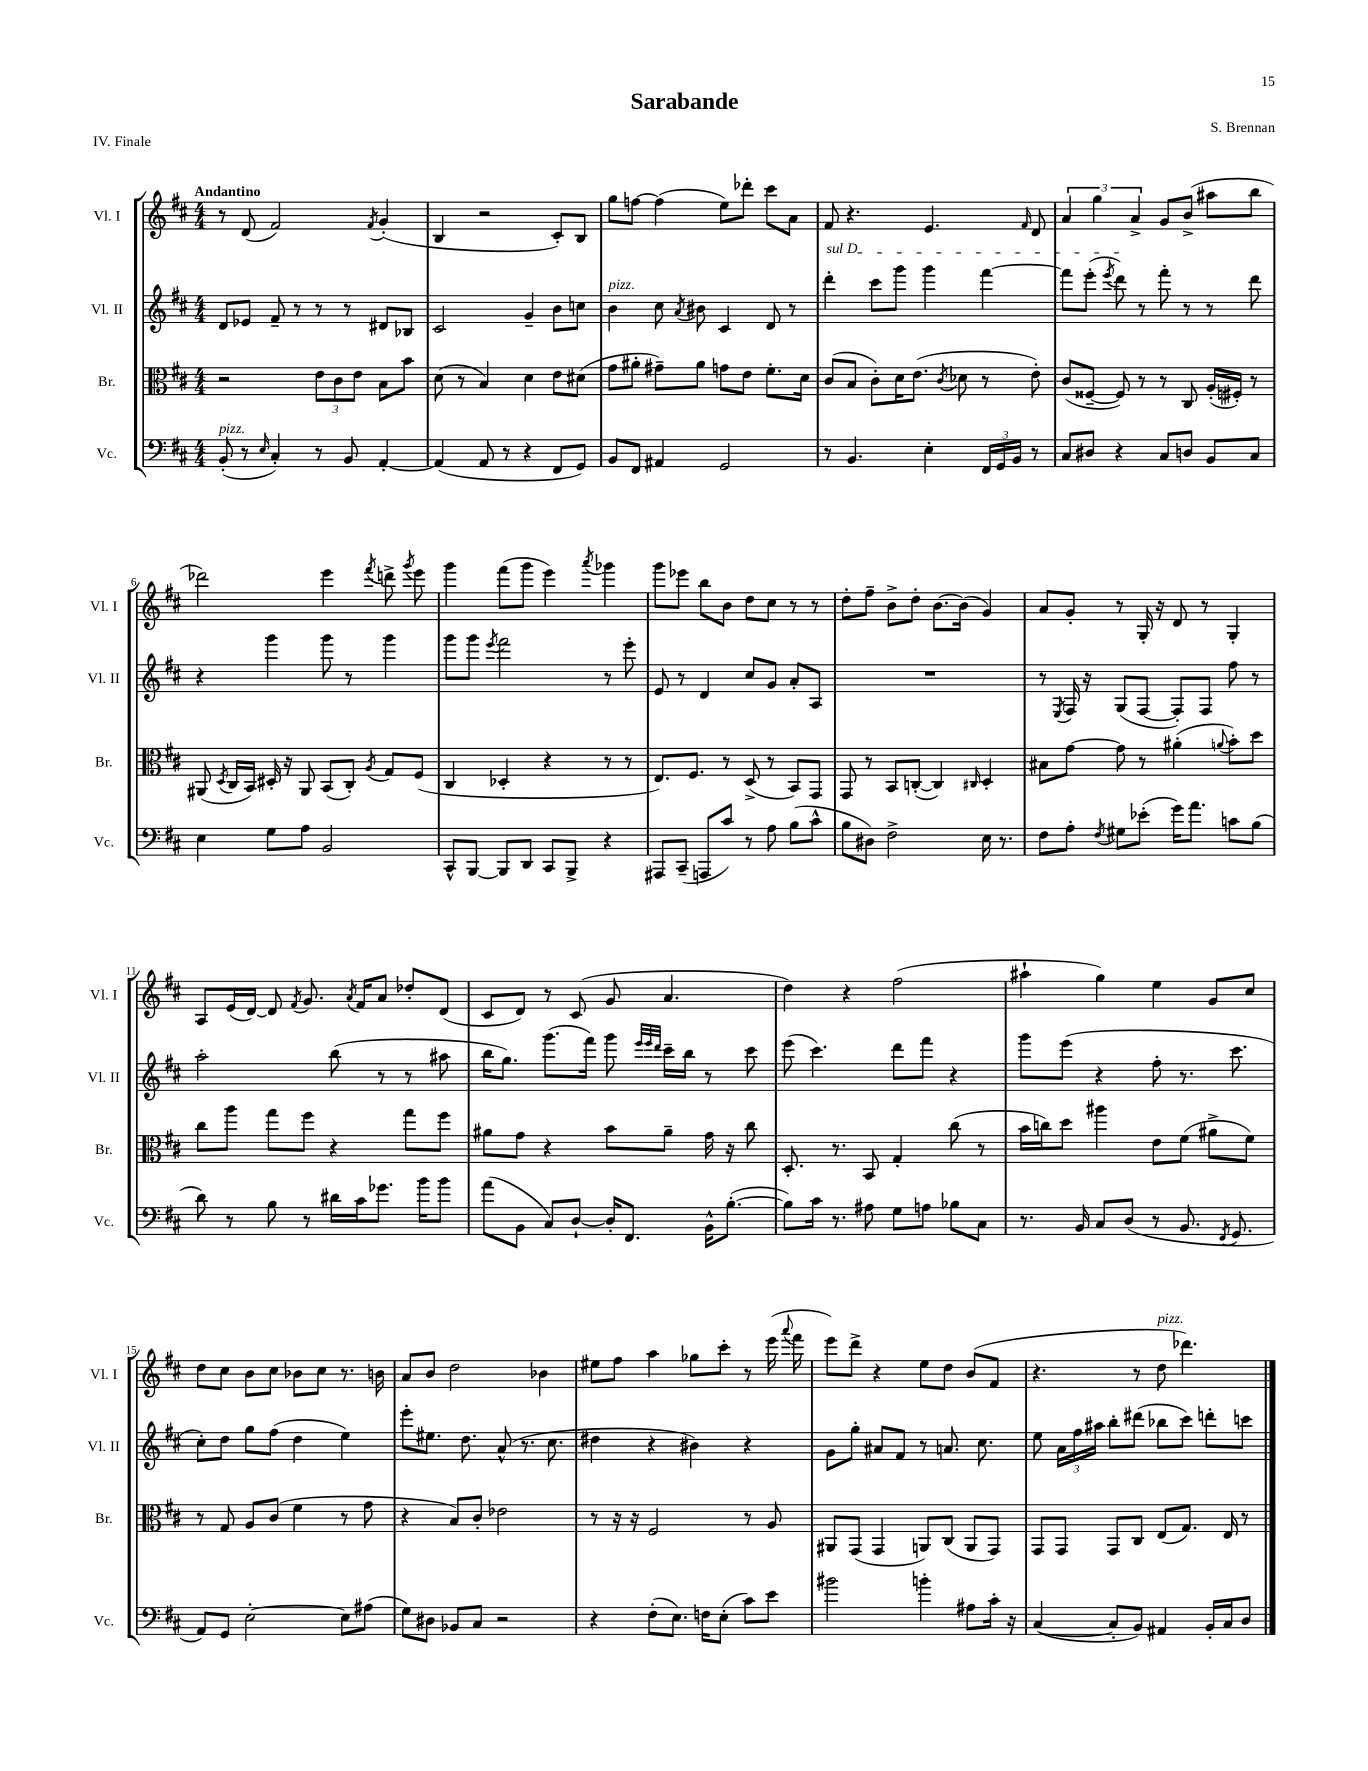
\header { title = "Sarabande" composer = "S. Brennan" piece = "IV. Finale" }
<<
\new StaffGroup <<
\new Staff = "s0" \with { instrumentName = "Vl. I" shortInstrumentName = "Vl. I" } {
    \clef treble \key d \major \numericTimeSignature \time 4/4 \tempo "Andantino"
    \autoBeamOff r8 d'8( fis'2) \acciaccatura { fis'8 } g'4-.( |
    b4 r2 cis'8[-.) b8] |
    g''8[ f''8]~ f''4( e''8[) des'''8]-. cis'''8[ a'8] |
    fis'8 r4. e'4. \grace { fis'16 } d'8 |
    \tuplet 3/2 { a'4 g''4 a'4-> } g'8[ b'8]->( ais''8[ b''8] |
    des'''2) e'''4 \acciaccatura { fis'''8 } d'''8-> \acciaccatura { g'''8 } e'''8 |
    g'''4 fis'''8[( g'''8] e'''4) \acciaccatura { a'''8 } ges'''4 |
    g'''8[ ees'''8] b''8[ b'8] d''8[ cis''8] r8 r8 |
    d''8[-. fis''8]-- b'8[-> d''8]-. b'8.[~ b'16]( g'4) |
    a'8[ g'8]-. r8 g16-. r16 d'8 r8 g4-. |
    a8[ e'16( d'16]~) d'8 \acciaccatura { fis'8 } g'8. \acciaccatura { a'8 } fis'16[ a'8] des''8[-. d'8]( |
    cis'8[ d'8]) r8 cis'8( g'8 a'4. |
    d''4) r4 fis''2( |
    ais''4-! g''4) e''4 g'8[ cis''8] |
    d''8[ cis''8] b'8[ cis''8] bes'8[ cis''8] r8. b'16 |
    a'8[ b'8] d''2 bes'4 |
    eis''8[ fis''8] a''4 ges''8[ cis'''8]-. r8 e'''16( \appoggiatura { a'''8 } fis'''16 |
    e'''8[) d'''8]-> r4 e''8[ d''8] b'8[( fis'8] |
    r4. r8 d''8^\markup { \italic "pizz." } des'''4.) \bar "|." |
}
\new Staff = "s1" \with { instrumentName = "Vl. II" shortInstrumentName = "Vl. II" } {
    \clef treble \key d \major \numericTimeSignature \time 4/4
    \autoBeamOff d'8[ ees'8] fis'8-- r8 r8 r8 dis'8[ bes8] |
    cis'2 g'4-- b'8[ c''8] |
    b'4^\markup { \italic "pizz." } cis''8 \acciaccatura { a'8 } bis'8 cis'4 d'8 r8 |
    \once \override TextSpanner.bound-details.left.text = \markup { \italic "sul D" } d'''4-.\startTextSpan cis'''8[ g'''8] g'''4 fis'''4~ |
    fis'''8[ e'''8]-.( \acciaccatura { e'''8 } d'''8\stopTextSpan) r8 fis'''8-. r8 r8 d'''8 |
    r4 g'''4 g'''8 r8 g'''4 |
    g'''8[ g'''8] \acciaccatura { e'''8 } fis'''2 r8 e'''8-. |
    e'8 r8 d'4 cis''8[ g'8] a'8[-. a8] |
    R1 |
    r8 \acciaccatura { e8 } fis16 r16 g8[( fis8]~ fis8[-.) fis8] fis''8 r8 |
    a''2-. b''8( r8 r8 ais''8 |
    b''16[ g''8.]) g'''8.[( fis'''16]) g'''8 \grace { e'''32[ e'''32 d'''32] } cis'''16[-- b''16] r8 cis'''8 |
    e'''8( cis'''4.) d'''8[ fis'''8] r4 |
    g'''8[ e'''8]( r4 fis''8-. r8. cis'''8. |
    cis''8[-.) d''8] g''8[ fis''8]( d''4 e''4) |
    e'''8[-. eis''8.] d''8. a'8-^( r8. cis''8. |
    dis''4 r4 bis'4) r4 |
    g'8[ g''8]-. ais'8[ fis'8] r8 a'8. cis''8. |
    e''8 \tuplet 3/2 { a'16[ fis''16 ais''16] } b''8[-. dis'''8]( bes''8[ cis'''8]) d'''8[-. c'''8] \bar "|." |
}
\new Staff = "s2" \with { instrumentName = "Br." shortInstrumentName = "Br." } {
    \clef alto \key d \major \numericTimeSignature \time 4/4
    \autoBeamOff r2 \tuplet 3/2 { e'8[ cis'8 e'8] } b8[ b'8] |
    d'8( r8 b4) d'4 e'8[ dis'8]( |
    g'8[ ais'8]-. gis'8[--) ais'8] g'8[ e'8] fis'8.[-. d'16] |
    cis'8[( b8] cis'8[-.) d'16 e'8.]( \acciaccatura { cis'8 } des'8 r8 e'8-.) |
    cis'8[( fisis8]~-- fisis8) r8 r8 cis8 a16[-.( fis16]-.) r8 |
    ais,8( \acciaccatura { d8 } cis16[ b,16]) dis16-. r16 ais,8 b,8[( cis8]-.) \acciaccatura { a8 } g8[ fis8]( |
    cis4 des4-. r4 r8 r8 |
    e8.[) fis8.] r8 d8->( r8 b,8[) g,8] |
    g,8 r8 b,8[ c8]~-.( c4) \grace { cis16 } d4-. |
    bis8[ g'8]~ g'8 r8 ais'4-.( \appoggiatura { a'8 } b'8[-.) d''8] |
    cis''8[ a''8] g''8[ fis''8] r4 g''8[ fis''8] |
    ais'8[ g'8] r4 b'8[ ais'8]-- g'16 r16 cis''8 |
    d8.-. r8. b,8 g4-. cis''8( r8 |
    b'16[ c''16) d''8] ais''4 e'8[ fis'8]( ais'8[-> fis'8]) |
    r8 g8 a8[ cis'8]( fis'4 r8 g'8 |
    r4 b8[) cis'8]-. ees'2 |
    r8 r16 r16 fis2 r8 a8 |
    ais,8[ g,8]( g,4 a,8[) cis8]( a,8[ g,8]) |
    g,8[ g,8] g,8[ cis8] e8[( g8.]) e16 r8 \bar "|." |
}
\new Staff = "s3" \with { instrumentName = "Vc." shortInstrumentName = "Vc." } {
    \clef bass \key d \major \numericTimeSignature \time 4/4
    \autoBeamOff b,8-.^\markup { \italic "pizz." }( r8 \grace { e16 } cis4-.) r8 b,8 a,4~-. |
    a,4( a,8 r8 r4 fis,8[ g,8]) |
    b,8[ fis,8] ais,4 g,2 |
    r8 b,4. e4-. \tuplet 3/2 { fis,16[ g,16 b,16] } r8 |
    cis8[ dis8] r4 cis8[ d8] b,8[ cis8] |
    e4 g8[ a8] b,2 |
    cis,8[-^ b,,8]~ b,,8[ d,8] cis,8[ b,,8]-> r4 |
    ais,,8[ cis,8]--( a,,8[ cis'8]) r8 a8 b8[( cis'8]-^ |
    b8[ dis8]) fis2-> e16 r8. |
    fis8[ a8]-. \acciaccatura { fis8 } gis8[ ees'8]-.( g'16[) a'8.] c'8[ b8]( |
    d'8) r8 b8 r8 dis'16[ cis'16 ges'8.] b'16[ b'8] |
    a'8[( b,8] cis8[) d8]~-! d16[-. fis,8.] b,16[-^ b8.]~-.( |
    b8[) cis'16] r8. ais8 g8[ a8] bes8[ cis8] |
    r8. b,16 cis8[ d8]( r8 b,8. \acciaccatura { fis,8 } g,8. |
    a,8[) g,8] e2~-. e8[ ais8]( |
    g8[) dis8] bes,8[ cis8] r2 |
    r4 fis8[-.( e8.]) f16[ e8]-.( cis'8[) e'8] |
    bis'2 b'4-. ais8[ cis'16]-. r16 |
    cis4~( cis8[-. b,8]) ais,4 b,16[-. cis16 d8] \bar "|." |
}
>>
>>
